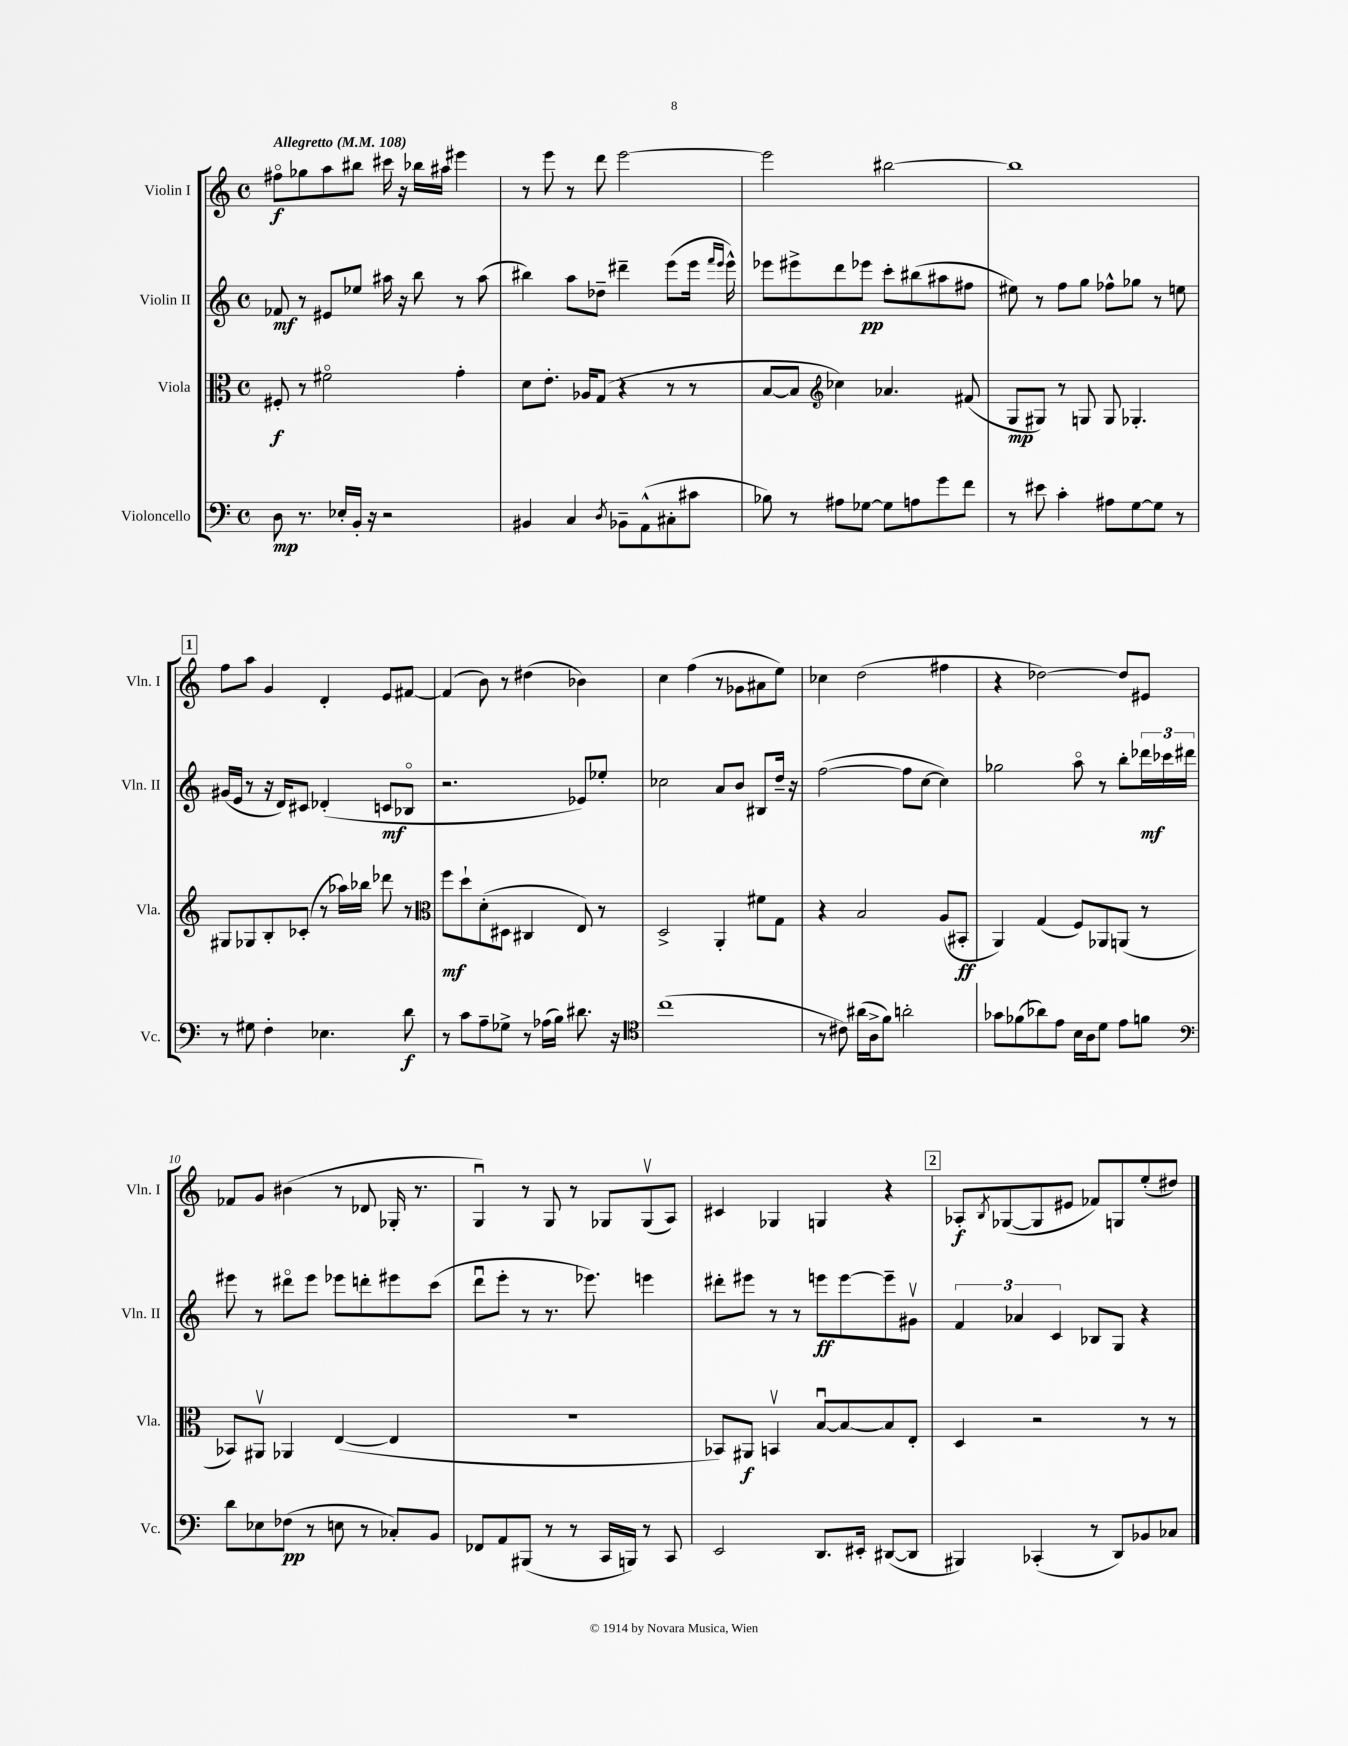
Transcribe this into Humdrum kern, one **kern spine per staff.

**kern	**dynam	**kern	**dynam	**kern	**dynam	**kern	**dynam
*part4	*part4	*part3	*part3	*part2	*part2	*part1	*part1
*staff4	*staff4	*staff3	*staff3	*staff2	*staff2	*staff1	*staff1
*I"Violoncello	*	*I"Viola	*	*I"Violin II	*	*I"Violin I	*
*I'Vc.	*	*I'Vla.	*	*I'Vln. II	*	*I'Vln. I	*
*clefF4	*	*clefC3	*	*clefG2	*	*clefG2	*
*k[]	*	*k[]	*	*k[]	*	*k[]	*
*M4/4	*	*M4/4	*	*M4/4	*	*M4/4	*
*met(c)	*	*met(c)	*	*met(c)	*	*met(c)	*
*MM108	*	*MM108	*	*MM108	*	*MM108	*
=1	=1	=1	=1	=1	=1	=1	=1
!	!	!	!	!	!	!LO:TX:a:B:t=Allegretto	!
8D\	mp	8F#X'/	f	8f-X/	mf	8ff#X\L	f
8.r	.	8r	.	8r	.	8gg-X\	.
.	.	2f#X\	.	8e#X/L	.	8aa\	.
16E-X'/LL	.	.	.	.	.	.	.
16BB'/JJ	.	.	.	8ee-X/J	.	8bb#X\J	.
16r	.	.	.	.	.	.	.
2r	.	.	.	16aa#X\	.	16ccc#X\	.
.	.	.	.	16r	.	16r	.
.	.	.	.	8bb\	.	16bb-X\LL	.
.	.	.	.	.	.	16aa#X\JJ	.
.	.	4g'\	.	8r	.	4eee#X\	.
.	.	.	.	(8aa#\	.	.	.
=2	=2	=2	=2	=2	=2	=2	=2
4BB#X/	.	8d\L	.	4bb#X\)	.	8r	.
.	.	8.e'\J	.	.	.	8eee\	.
4C/	.	.	.	8aa\L	.	8r	.
.	.	16A-X/KL	.	.	.	.	.
.	.	(8G/J	.	8dd-X~\J	.	8ddd\	.
8qD/	.	.	.	.	.	.	.
8BB-X~\L	.	4r	.	4ddd#X~\	.	[2eee\	.
(8AA^^\	.	.	.	.	.	.	.
8C#X'\	.	8r	.	(8eee\L	.	.	.
8c#X\J	.	8r	.	16eee\Jk	.	.	.
.	.	.	.	16qqfff/LL	.	.	.
.	.	.	.	16qqeee/JJ	.	.	.
.	.	.	.	16eee^^\)	.	.	.
=3	=3	=3	=3	=3	=3	=3	=3
8B-X\)	.	[8B/L	.	8eee-X\L	.	2eee\]	.
8r	.	8B/J]	.	8eee#X^\	.	.	.
*	*	*clefG2	*	*	*	*	*
8A#X\L	.	4cc-X\)	.	8ddd\	.	.	.
[8G-X\J	.	.	.	8eee-X\J	pp	.	.
8G-\L]	.	4.a-X/	.	8ccc'\L	.	[2bb#X\	.
8An\	.	.	.	(8bb#X\	.	.	.
8g\	.	.	.	8aa#X\	.	.	.
8f\J	.	(8f#X/	.	8ff#X\J	.	.	.
=4	=4	=4	=4	=4	=4	=4	=4
8r	.	8G/L	mp	8ee#X\)	.	1bb#]	.
8e#X\	.	8G#X/J)	.	8r	.	.	.
4c'\	.	8r	.	8ff\L	.	.	.
.	.	8Gn/	.	8gg\J	.	.	.
8A#X\L	.	8G/	.	8ff-X^^\L	.	.	.
[8G\	.	4.G-X'/	.	8gg-X\J	.	.	.
8G\J]	.	.	.	8r	.	.	.
8r	.	.	.	8een\	.	.	.
!!LO:LB:g=z
!!LO:REH:place=s1:t=1
=5	=5	=5	=5	=5	=5	=5	=5
8r	.	8G#X/L	.	(16g#X/LL	.	8ff\L	.
.	.	.	.	16e/JJ	.	.	.
8G#X\	.	8G-X/	.	8r	.	8aa\J	.
4F'\	.	8B'/	.	16r	.	4g/	.
.	.	.	.	16d/KL)	.	.	.
.	.	(8c-X'/J	.	8c#X/J	.	.	.
4.E-X\	.	8r	.	(4d-X'/	.	4d'/	.
.	.	16aa-X\LL)	.	.	.	.	.
.	.	16bb-X\JJ	.	.	.	.	.
.	.	8ddd-X\	.	8cn/L	mf	8e/L	.
8d\	f	8r	.	8B-X/J	.	[8f#X/J	.
=6	=6	=6	=6	=6	=6	=6	=6
*	*	*clefC3	*	*	*	*	*
8r	.	8ff\L	mf	2.r	.	(4f#/]	.
8c\L	.	8dd`\	.	.	.	.	.
8A~\	.	(8d'\	.	.	.	8b\)	.
8G-X^\J	.	8D#X\J	.	.	.	8r	.
8r	.	4C#X/	.	.	.	(4dd#X\	.
(16A-X\LL	.	.	.	.	.	.	.
16B\JJ)	.	.	.	.	.	.	.
8.d#X\	.	8E/)	.	8e-X/L)	.	4b-X\)	.
.	.	8r	.	8ee-X'/J	.	.	.
16r	.	.	.	.	.	.	.
=7	=7	=7	=7	=7	=7	=7	=7
*clefC4	*	*	*	*	*	*	*
(1cc	.	2D^/	.	2cc-X\	.	4cc\	.
.	.	.	.	.	.	(4ff\	.
.	.	4AA'/	.	8a/L	.	8r	.
.	.	.	.	8b/J	.	8g-X\L	.
.	.	8f#X\L	.	8B#X/L	.	8a#X\	.
.	.	8G\J	.	16dd~/Jk	.	8ee\J)	.
.	.	.	.	16r	.	.	.
=8	=8	=8	=8	=8	=8	=8	=8
8r	.	4r	.	([2ff\	.	4cc-X\	.
8c#X\)	.	.	.	.	.	.	.
(16a#X\LL	.	2B/	.	.	.	(2dd\	.
16A^\J	.	.	.	.	.	.	.
8f\J)	.	.	.	.	.	.	.
2an'\	.	.	.	8ff\L]	.	.	.
.	.	.	.	[8cc\J	.	.	.
.	.	(8A/L	.	4cc\])	.	4ff#X\	.
.	.	8BB#X'/J	ff	.	.	.	.
=9	=9	=9	=9	=9	=9	=9	=9
8g-X\L	.	4AA/)	.	2gg-X\	.	4r	.
(8f-X\	.	.	.	.	.	.	.
8a-X\)	.	(4G/	.	.	.	[2dd-X\)	.
8e\J	.	.	.	.	.	.	.
16B\LL	.	8F/L)	.	8aa\	.	.	.
16A\J	.	.	.	.	.	.	.
8d\J	.	8AA-X/	.	8r	.	.	.
8e\L	.	(8AAn/J	.	8bb'\L	.	8dd-/L]	.
8fn\J	.	8r	.	24ddd-X\L	mf	8e#X/J	.
.	.	.	.	24ccc-X\	.	.	.
.	.	.	.	24ddd#X\JJ	.	.	.
!!LO:LB:g=z
=10	=10	=10	=10	=10	=10	=10	=10
*clefF4	*	*	*	*	*	*	*
8d\L	.	8BB-X/L)	.	8eee#X\	.	8f-X/L	.
8E-X\	.	8AA#Xv/J	.	8r	.	8g/J	.
(8F-X\J	pp	4AA-X/	.	8ddd#X\L	.	(4b#X\	.
8r	.	.	.	8eee#\J	.	.	.
8En\	.	([4E/	.	8eee-X\L	.	8r	.
8r	.	.	.	8dddn'\	.	8d-X/	.
8C-X'/L)	.	4E/]	.	8eee#X\	.	16G-X'/	.
.	.	.	.	.	.	8.r	.
8BB/J	.	.	.	(8ccc\J	.	.	.
=11	=11	=11	=11	=11	=11	=11	=11
8FF-X/L	.	1r	.	8dddu\L	.	4Gu/)	.
8AA/	.	.	.	8eee'\J	.	.	.
(8BBB#X/J	.	.	.	8r	.	8r	.
8r	.	.	.	8.r	.	8G/	.
8r	.	.	.	.	.	8r	.
.	.	.	.	8.eee-X\)	.	.	.
16CC/LL	.	.	.	.	.	8G-X/L	.
16BBBn/JJ)	.	.	.	.	.	.	.
8r	.	.	.	4eeen\	.	(8G-v/	.
8CC/	.	.	.	.	.	8A/J)	.
=12	=12	=12	=12	=12	=12	=12	=12
2EE/	.	8BB-X/L)	.	8ddd#X'\L	.	4c#X/	.
.	.	8AA#X/J	f	8eee#X\J	.	.	.
.	.	4BBnv/	.	8r	.	4G-X/	.
.	.	.	.	8r	.	.	.
8.DD/L	.	[8Bu/L	.	8eeen\L	ff	4Gn/	.
.	.	8B/_	.	[8eee\	.	.	.
16EE#X'/Jk	.	.	.	.	.	.	.
([8DD#X/L	.	8B/]	.	8eee~\]	.	4r	.
8DD#/J]	.	8E'/J	.	8g#Xv\J	.	.	.
!!LO:REH:place=s1:t=2
=13	=13	=13	=13	=13	=13	=13	=13
4BBB#X/)	.	4D/	.	6f/	.	8A-X'/L	f
.	.	.	.	.	.	8qB/	.
.	.	.	.	.	.	([8G-X/	.
.	.	.	.	6a-X/	.	.	.
(4CC-X'/	.	2r	.	.	.	8G-/]	.
.	.	.	.	6c/	.	.	.
.	.	.	.	.	.	8e#X/J	.
8r	.	.	.	8B-X/L	.	8f-X/L)	.
8DD/L)	.	.	.	8G/J	.	8Gn/	.
8BB-X/	.	8r	.	4r	.	(8ee'/	.
8C-X/J	.	8r	.	.	.	8dd#X/J)	.
==	==	==	==	==	==	==	==
*-	*-	*-	*-	*-	*-	*-	*-
